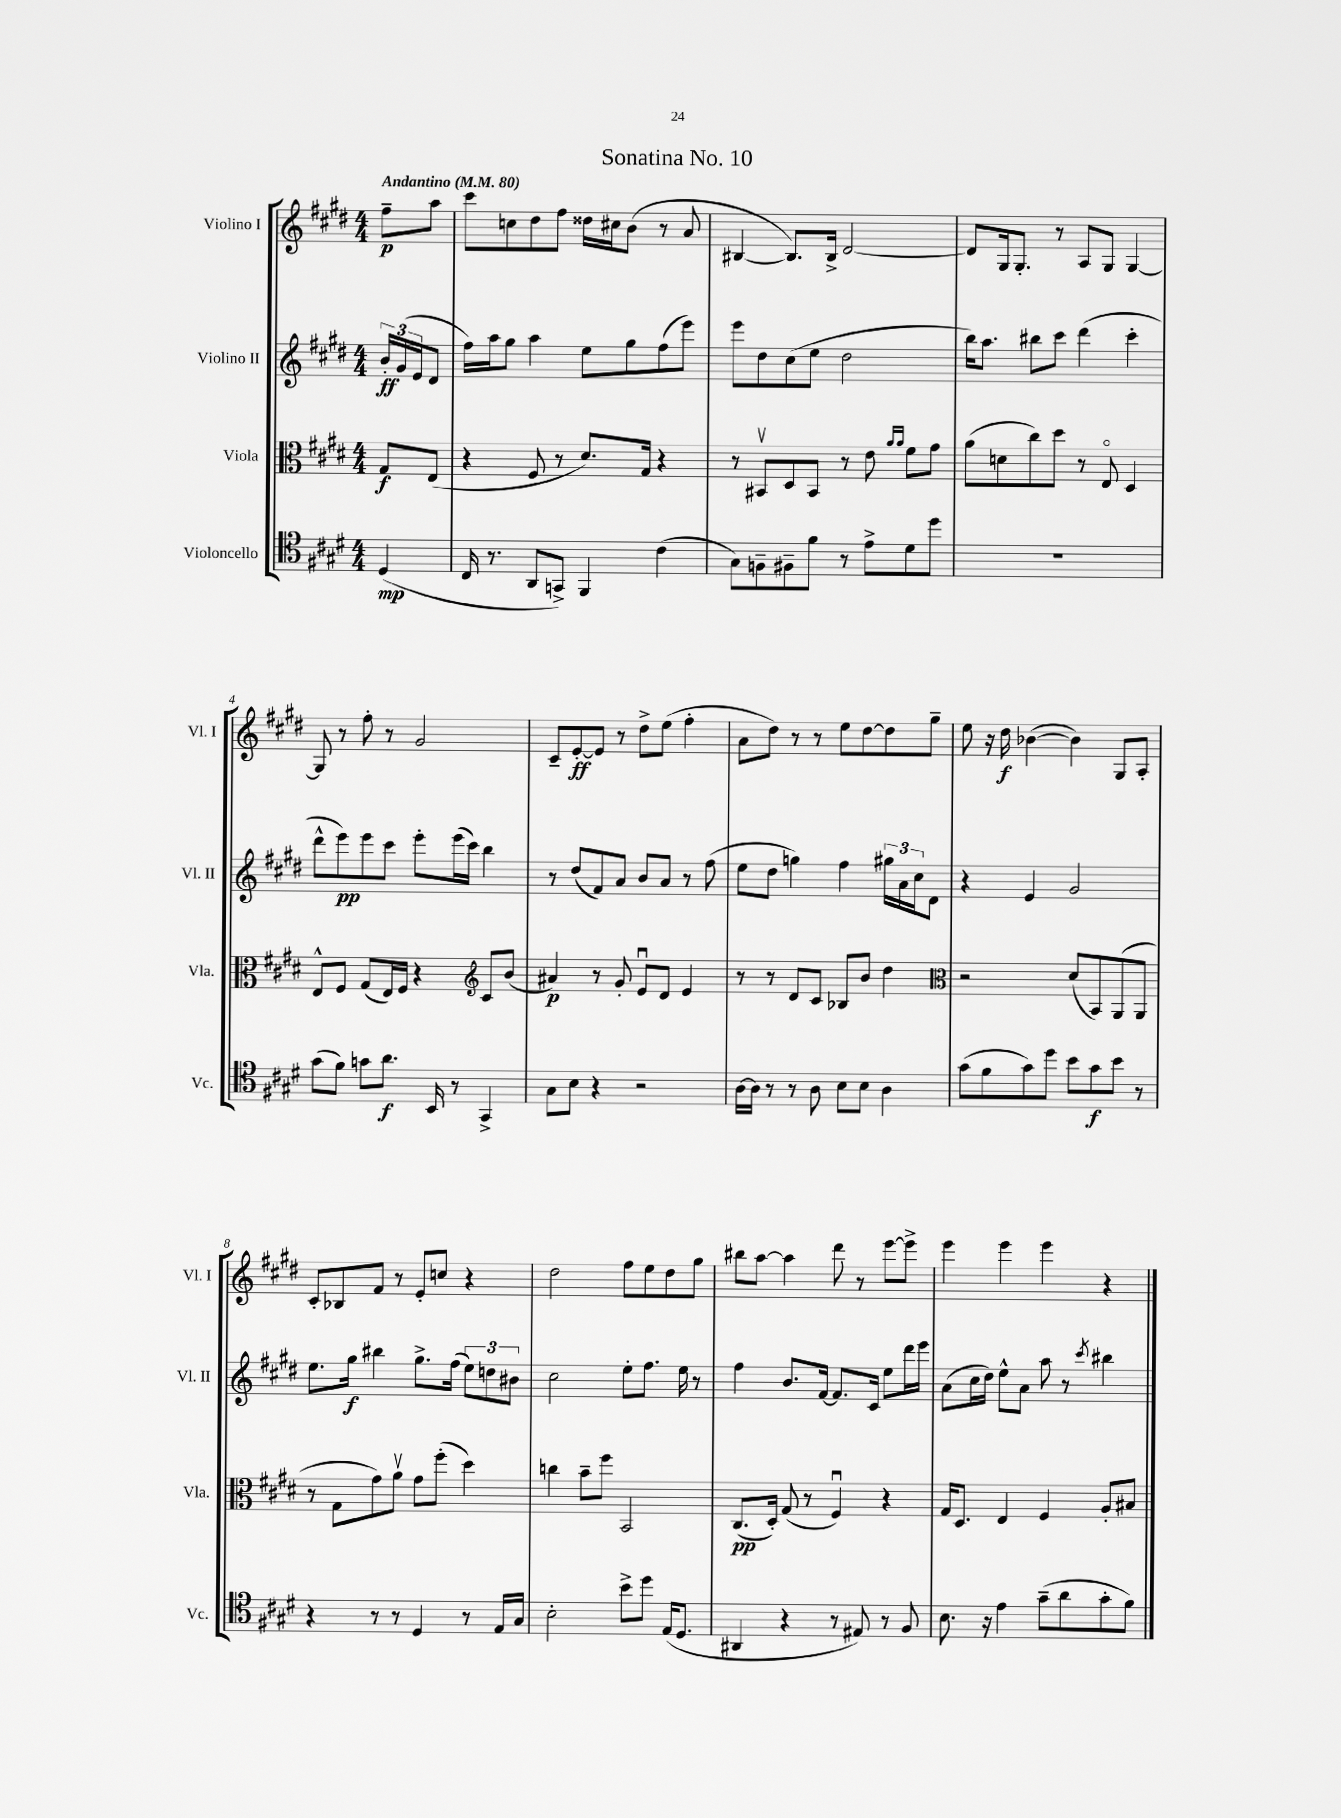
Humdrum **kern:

**kern	**dynam	**kern	**dynam	**kern	**dynam	**kern	**dynam
*part4	*part4	*part3	*part3	*part2	*part2	*part1	*part1
*staff4	*staff4	*staff3	*staff3	*staff2	*staff2	*staff1	*staff1
*I"Violoncello	*	*I"Viola	*	*I"Violino II	*	*I"Violino I	*
*I'Vc.	*	*I'Vla.	*	*I'Vl. II	*	*I'Vl. I	*
*clefC4	*	*clefC3	*	*clefG2	*	*clefG2	*
*k[f#c#g#d#]	*	*k[f#c#g#d#]	*	*k[f#c#g#d#]	*	*k[f#c#g#d#]	*
*M4/4	*	*M4/4	*	*M4/4	*	*M4/4	*
*MM80	*	*MM80	*	*MM80	*	*MM80	*
=	=	=	=	=	=	=	=
!	!	!	!	!	!	!LO:TX:a:B:t=Andantino	!
(4D#/	mp	8G#/L	f	24b'/LL	ff	8ff#~\L	p
.	.	.	.	(24g#/	.	.	.
.	.	.	.	24e/J	.	.	.
.	.	(8E/J	.	8d#/J	.	8aa\J	.
=1	=1	=1	=1	=1	=1	=1	=1
16C#/	.	4r	.	16ff#\LL)	.	8ccc#\L	.
8.r	.	.	.	16aa\J	.	.	.
.	.	.	.	8gg#\J	.	8ccn\	.
8AA/L	.	8F#/	.	4aa\	.	8dd#\	.
8GGn^/J)	.	8r	.	.	.	8ff#\J	.
4FF#/	.	8.d#/L)	.	8ee\L	.	16dd##X\LL	.
.	.	.	.	.	.	16cc#X\J	.
.	.	.	.	8gg#\	.	(8b\J	.
.	.	16G#/Jk	.	.	.	.	.
(4c#\	.	4r	.	(8ff#\	.	8r	.
.	.	.	.	8eee\J)	.	8a/	.
=2	=2	=2	=2	=2	=2	=2	=2
8G#\L)	.	8r	.	8eee\L	.	[4B#X/	.
8Fn~\	.	8BB#Xv/L	.	8dd#\	.	.	.
8F#X~\	.	8D#/	.	(8cc#\	.	8.B#/L])	.
8f#\J	.	8BB#/J	.	8ee\J	.	.	.
.	.	.	.	.	.	16B#^/Jk	.
8r	.	8r	.	2dd#\	.	[2d#/	.
8e^\L	.	8e\	.	.	.	.	.
.	.	16qqa/LL	.	.	.	.	.
.	.	16qqa/JJ	.	.	.	.	.
8d#\	.	8f#\L	.	.	.	.	.
8dd#\J	.	8g#\J	.	.	.	.	.
=3	=3	=3	=3	=3	=3	=3	=3
1r	.	(8a\L	.	16bb\KL)	.	8d#/L]	.
.	.	.	.	8.aa\J	.	.	.
.	.	8dn\	.	.	.	16G#/k	.
.	.	.	.	.	.	8.G#'/J	.
.	.	8cc#\)	.	8bb#X\L	.	.	.
.	.	8dd#\J	.	8ccc#\J	.	8r	.
.	.	8r	.	(4ddd#\	.	8A/L	.
.	.	8E/	.	.	.	8G#/J	.
.	.	4D#/	.	4ccc#'\	.	[4G#/	.
!!LO:LB:g=z
=4	=4	=4	=4	=4	=4	=4	=4
(8g#\L	.	8E^^/L	.	8ddd#^^\L	.	8G#/]	.
8f#\J)	.	8F#/J	.	8eee\)	pp	8r	.
8gn\L	.	(8G#/L	.	8eee\	.	8ff#'\	.
8.a\J	f	16E/L)	.	8ccc#\J	.	8r	.
.	.	16F#/JJ	.	.	.	.	.
.	.	4r	.	8eee'\L	.	2g#/	.
16BB/	.	.	.	.	.	.	.
8r	.	.	.	(16eee\L	.	.	.
.	.	.	.	16ccc#\JJ)	.	.	.
*	*	*clefG2	*	*	*	*	*
4GG#^/	.	8c#/L	.	4bb\	.	.	.
.	.	(8b/J	.	.	.	.	.
=5	=5	=5	=5	=5	=5	=5	=5
8G#\L	.	4a#X/)	p	8r	.	8c#~/L	.
8B\J	.	.	.	(8dd#/L	.	[8e'/	ff
4r	.	8r	.	8f#/)	.	8e/J]	.
.	.	8g#'/	.	8a/J	.	8r	.
2r	.	8eu/L	.	8b/L	.	8dd#^\L	.
.	.	8d#/J	.	8a/J	.	(8ee\J	.
.	.	4e/	.	8r	.	4ff#'\	.
.	.	.	.	(8ff#\	.	.	.
=6	=6	=6	=6	=6	=6	=6	=6
[16A\LL	.	8r	.	8ee\L	.	8a\L	.
16A\JJ]	.	.	.	.	.	.	.
8r	.	8r	.	8dd#\J	.	8dd#\J)	.
8r	.	8d#/L	.	4ggn\)	.	8r	.
8A\	.	8c#/J	.	.	.	8r	.
8B\L	.	8B-X/L	.	4ff#\	.	8ee\L	.
8B\J	.	8b/J	.	.	.	[8dd#\	.
4A\	.	4dd#\	.	24gg#X\LL	.	8dd#\]	.
.	.	.	.	24a\	.	.	.
.	.	.	.	24cc#\J	.	.	.
.	.	.	.	8d#\J	.	8gg#~\J	.
=7	=7	=7	=7	=7	=7	=7	=7
*	*	*clefC3	*	*	*	*	*
(8g#\L	.	2r	.	4r	.	8ee\	.
8f#\	.	.	.	.	.	16r	.
.	.	.	.	.	.	16dd#\	f
8g#\)	.	.	.	4e/	.	([4b-X\	.
8dd#\J	.	.	.	.	.	.	.
8b\L	.	(8d#/L	.	2g#/	.	4b-\])	.
8g#\	f	8BB/)	.	.	.	.	.
8b\J	.	(8AA/	.	.	.	8G#/L	.
8r	.	8AA/J	.	.	.	8A'/J	.
!!LO:LB:g=z
=8	=8	=8	=8	=8	=8	=8	=8
4r	.	8r	.	8.ee\L	.	8c#'/L	.
.	.	8G#\L	.	.	.	8B-X/	.
.	.	.	.	16gg#\Jk	f	.	.
8r	.	8g#\)	.	4bb#X\	.	8f#/J	.
8r	.	8av\J	.	.	.	8r	.
4D#/	.	8g#\L	.	8.gg#^\L	.	8e'/L	.
.	.	(8ff#'\J	.	.	.	8ccn/J	.
.	.	.	.	(16ff#\Jk	.	.	.
8r	.	4dd#\)	.	12ee\L)	.	4r	.
.	.	.	.	12ddn\	.	.	.
16E/LL	.	.	.	.	.	.	.
.	.	.	.	12b#X\J	.	.	.
16G#/JJ	.	.	.	.	.	.	.
=9	=9	=9	=9	=9	=9	=9	=9
2B'\	.	4ccn\	.	2cc#\	.	2dd#\	.
.	.	8b~\L	.	.	.	.	.
.	.	8ff#\J	.	.	.	.	.
8b^\L	.	2BB/	.	8ee'\L	.	8ff#\L	.
8dd#\J	.	.	.	8.ff#\J	.	8ee\	.
(16E/KL	.	.	.	.	.	8dd#\	.
8.D#/J	.	.	.	16ee\	.	.	.
.	.	.	.	8r	.	8gg#\J	.
=10	=10	=10	=10	=10	=10	=10	=10
4AA#X/	.	(8.C#/L	pp	4ff#\	.	8bb#X\L	.
.	.	.	.	.	.	[8aa\J	.
.	.	16D#'/Jk)	.	.	.	.	.
4r	.	(8G#/	.	8.b/L	.	4aa\]	.
.	.	8r	.	.	.	.	.
.	.	.	.	[16f#/Jk	.	.	.
8r	.	4F#u/)	.	8.f#/L]	.	8ddd#\	.
8E#X/)	.	.	.	.	.	8r	.
.	.	.	.	16c#/Jk	.	.	.
8r	.	4r	.	8ee\L	.	[8eee\L	.
8F#/	.	.	.	16ddd#\L	.	8eee^\J]	.
.	.	.	.	16eee\JJ	.	.	.
=11	=11	=11	=11	=11	=11	=11	=11
8.B\	.	16G#/KL	.	(8a\L	.	4eee\	.
.	.	8.D#/J	.	.	.	.	.
.	.	.	.	16cc#\L	.	.	.
16r	.	.	.	16dd#\JJ)	.	.	.
4e\	.	4E/	.	8ee^^\L	.	4eee\	.
.	.	.	.	8a\J	.	.	.
(8g#~\L	.	4F#/	.	8aa\	.	4eee\	.
8a\	.	.	.	8r	.	.	.
.	.	.	.	8qccc#/	.	.	.
8g#'\	.	8A'/L	.	4bb#X\	.	4r	.
8f#\J)	.	8B#X/J	.	.	.	.	.
==	==	==	==	==	==	==	==
*-	*-	*-	*-	*-	*-	*-	*-
